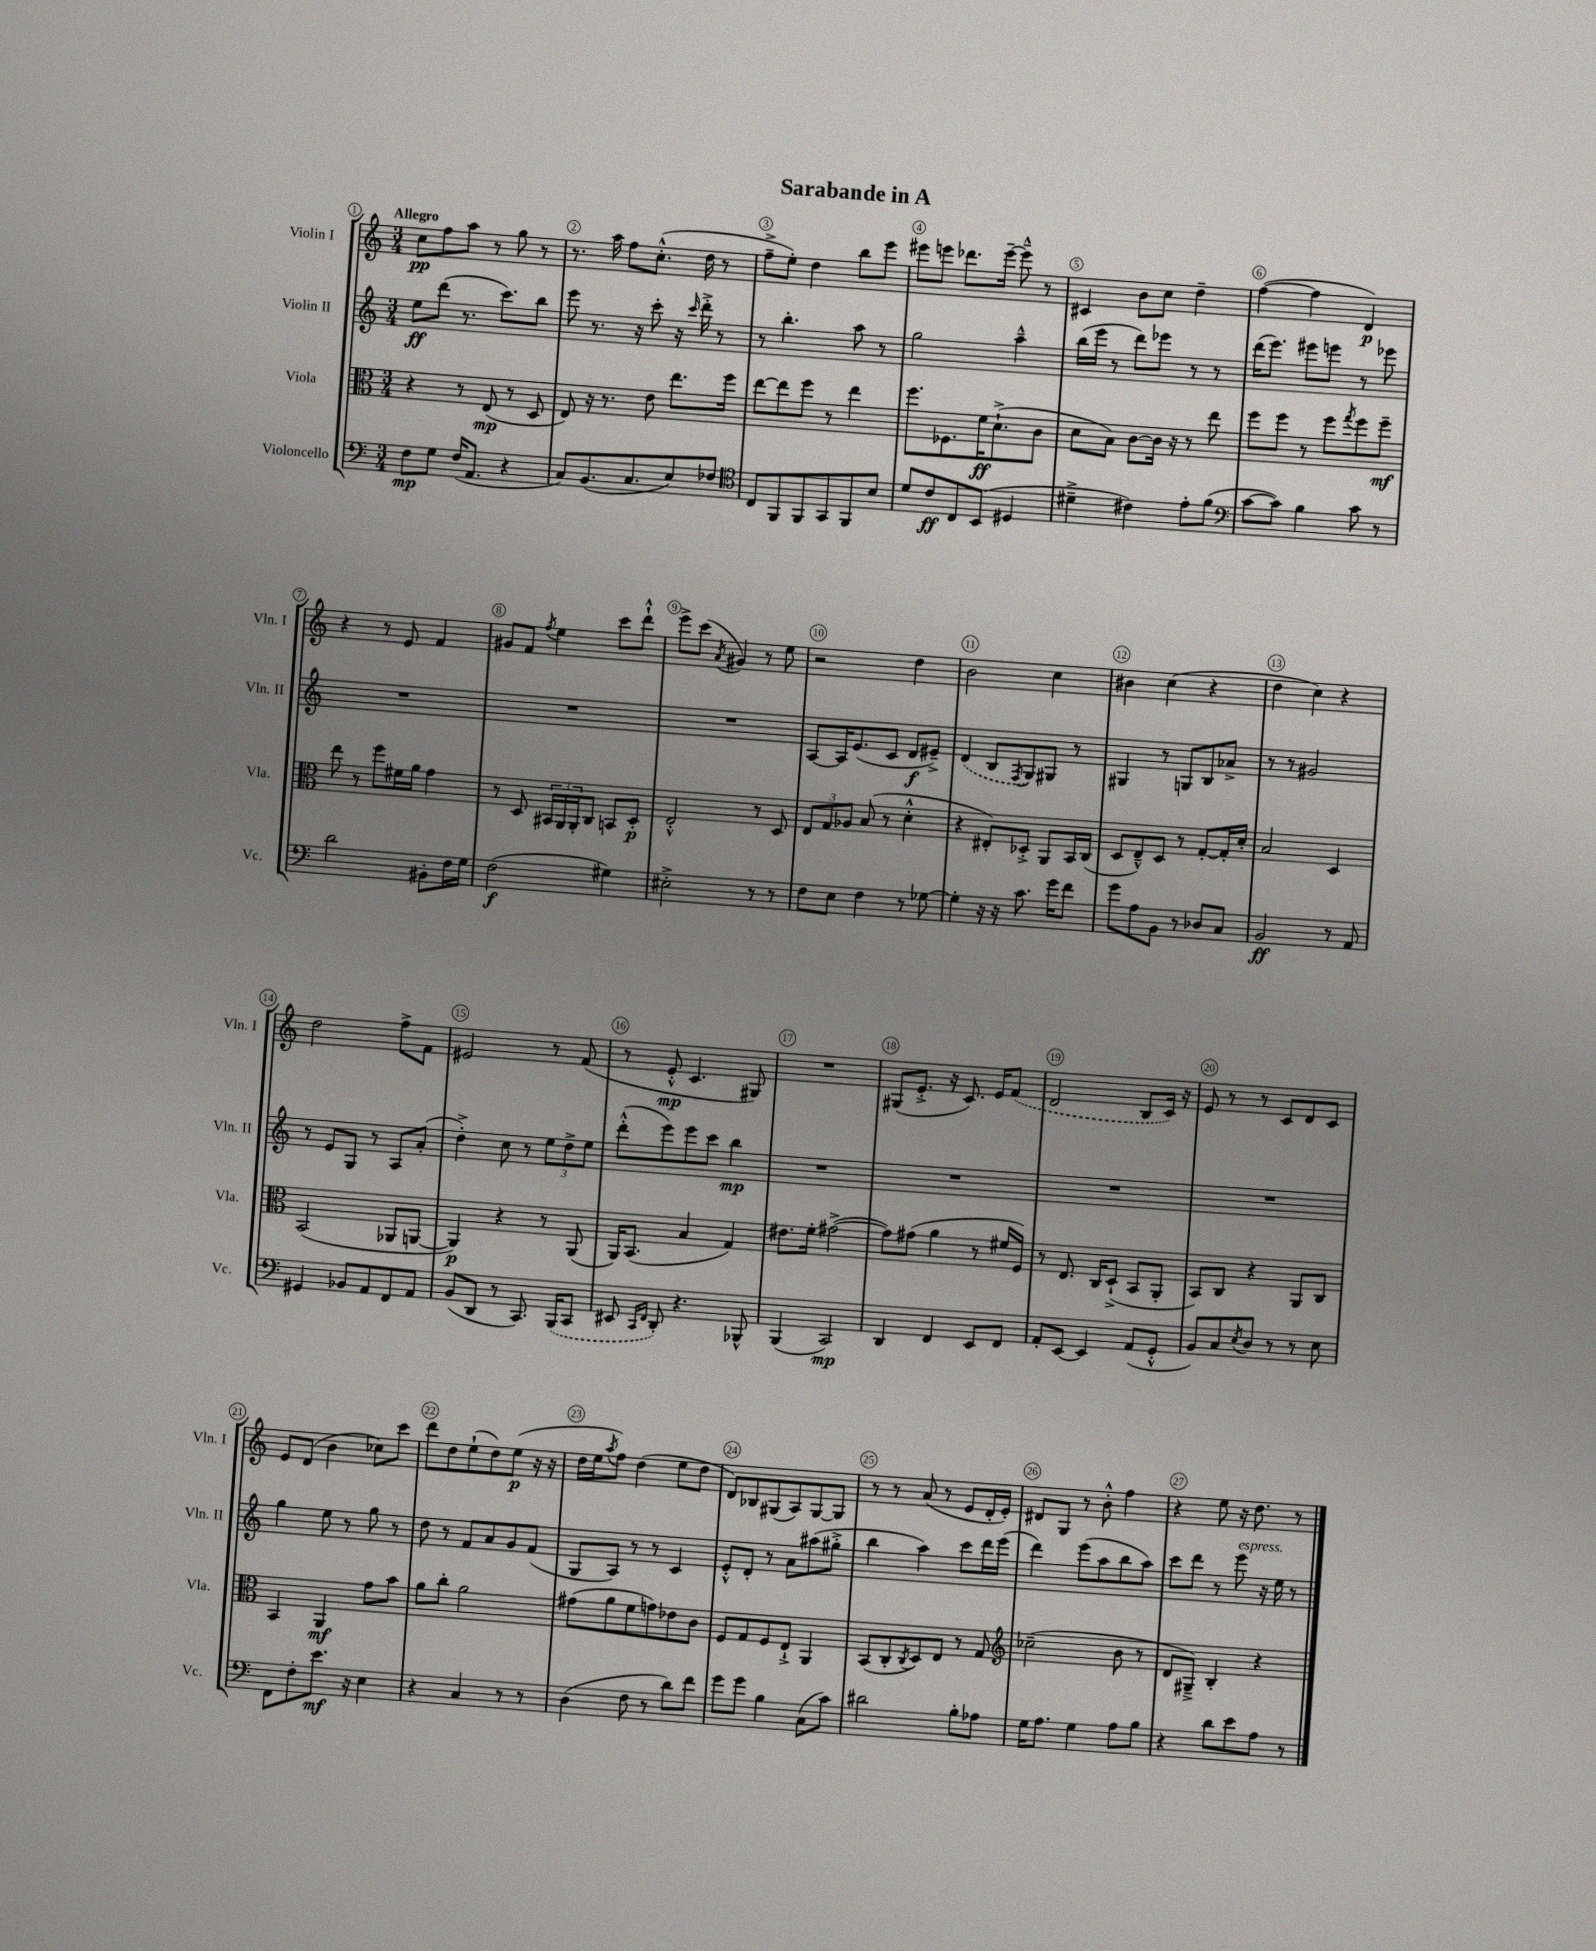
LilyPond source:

\header { title = "Sarabande in A" }
<<
\new StaffGroup <<
\new Staff = "s0" \with { instrumentName = "Violin I" shortInstrumentName = "Vln. I" } {
    \clef treble \key c \major \numericTimeSignature \time 3/4 \tempo "Allegro"
    c''8\pp f''8 a''8 r8 g''8 r8 |
    r8. a''16 f''8 c''8.-.-^( d''16 r8 |
    f''8---> e''8-.) d''4 b''8 e'''8 |
    eis'''8 e'''8 des'''8. e'''16~-- e'''8---^ r8 |
    cis'4 b'8 c''8 d''4-- |
    f''4~( f''4 d'4\p) |
    r4 r8 e'8 f'4 |
    gis'8 f'8 \acciaccatura { f''8 } e''4 c'''8 d'''8-!-^ |
    e'''8-> c'''8( \acciaccatura { a'8 } gis'4) r8 e''8 |
    r2 d''4 |
    b'2 c''4 |
    bis'4 c''4( r4 |
    d''4 c''4) r4 |
    d''2 f''8-> f'8 |
    eis'2 r8 f'8( |
    r8 e'8-.-^\mp c'4. gis8) |
    R2. |
    gis8( e'8.-.-> r16 c'8.) e'16 \once \slurDashed f'8( |
    d'2 b8 c'16) r16 |
    e'8 r8 r8 c'8 d'8 c'8 |
    e'8 d'8( b'4 ces''8) c'''8 |
    d'''8 d''8 e''8-!( d''8) e''8\p( r16 r16 |
    d''16 e''16 \acciaccatura { a''8 } f''8) d''4( e''8 d''8 |
    d'8) bes8 gis8( a8) gis8~ gis8 |
    r8 r8 a'8( r8 e'8 d'16-. e'16-.) |
    dis'8 g8 r8 b'8-.-^ f''4 |
    r4 e''8 r16 d''8. r8 \bar "|." |
}
\new Staff = "s1" \with { instrumentName = "Violin II" shortInstrumentName = "Vln. II" } {
    \clef treble \key c \major \numericTimeSignature \time 3/4
    e''8\ff d'''8( r8. c'''8.) b''8 |
    e'''8 r8. r16 c'''8-. r16 \grace { c'''16 } d'''16-.-> r8 |
    r8 b''4.-. a''8 r8 |
    g''2 a''4---^ |
    b''16( e'''16 r8 d'''8) ees'''8 r8 r8 |
    d'''16( e'''8.) eis'''8 e'''8 r8 ees'''8 |
    R2. |
    R2. |
    R2. |
    a8~ a16 e'8.( c'8 d'8\f eis'8--->) |
    \once \slurDashed d'4( b8 \acciaccatura { f8 } g8) gis8 r8 |
    gis4 r8 g8 b8 aes'8-> |
    r8 r8 gis'2 |
    r8 e'8 g8 r8 a8 a'8-.( |
    d''4-.->) c''8 r8 \tuplet 3/2 { e''8 d''8-> e''8 } |
    d'''8-.-^( e'''8) e'''8 c'''8 b''4\mp |
    R2. |
    R2. |
    R2. |
    R2. |
    g''4 e''8 r8 g''8 r8 |
    d''8 r8 f'8 a'8 g'8 f'8( |
    g8 a8) r8 r8 c'4 |
    e'8-.-^ d'8-. r8 a'8 ais''8( gis''8-.-> |
    b''4 a''4) c'''8 d'''16 e'''16( |
    d'''4) e'''8( a''8 b''8 a''8) |
    c'''8 d'''8 r8 e'''8^\markup { \italic "espress." } r16 e''16 r8 \bar "|." |
}
\new Staff = "s2" \with { instrumentName = "Viola" shortInstrumentName = "Vla." } {
    \clef alto \key c \major \numericTimeSignature \time 3/4
    r4 r8 e8\mp( r8 d8 |
    e8) r16 r8. e'8 e''8. f''16 |
    e''8~ e''8 f''8 r8 e''4 |
    f''8. fes8. f'16\ff d'8.-!->( c'8 |
    d'8 b8) c'8~ c'16 r16 r8 e''8 |
    f''8 f''8 r8 f''8 \acciaccatura { g''8 } f''8 f''8--\mf |
    e''8 r8 f''8 fis'16 a'16 g'4 |
    r8 d8 \tuplet 3/2 { bis,16 a,16 a,16-. } c8 b,8 d8-.\p |
    e2-.-^ r8 d8 |
    \tuplet 3/2 { e8 g8 aes8 } b8( r8 d'4-.-^ |
    r4 eis8-.) des8-.-> a,8 b,16 c16( |
    d8 e8---^) d8 r8 g8~-. g16-. d'16-. |
    b2 d4 |
    b,2( aes,8 a,8~ |
    a,4\p) r4 r8 a,8( |
    a,16) b,8.( b4 g4) |
    eis'8. f'16-. gis'2~->( |
    gis'8) gis'8( a'4 r8 fis'16 f16) |
    r8 e8. c16 d8-!->( b,8 a,8-. |
    b,8) c8 r4 a,8 c8 |
    b,4 a,4\mf g'8 b'8 |
    a'8 c''8-. a'2 |
    gis'8( a'8 f'8 g'8) ees'8 c'8 |
    f8 g8 f8 e8-!-> a,4 |
    b,8( c8-. \acciaccatura { c8 } d8) e8 r8 g8 |
    \clef treble ces''2--( b'8 r8 |
    d'8 gis8--->) b4-. r4 \bar "|." |
}
\new Staff = "s3" \with { instrumentName = "Violoncello" shortInstrumentName = "Vc." } {
    \clef bass \key c \major \numericTimeSignature \time 3/4
    f8\mp g8 f16( a,8. r4 |
    c8) b,8.( c8. e8) fes8 |
    \clef tenor c8 f,8 f,8 g,8 f,8 b8 |
    d'8 c'8\ff c8 b,8( dis4 |
    dis'4---> cis'4) e'8-. f'8( |
    \clef bass c'8~ c'8) b4 c'8 r8 |
    d'2 bis,8-. f16 g16 |
    f2\f( gis4) |
    eis2-.-> r8 r8 |
    f8 e8 f4 r8 ges8~ |
    ges4-. r16 r16 c'8. g'16 f'8 |
    g'8 a8 b,8 r8 des8 c8 |
    b,2\ff r8 a,8 |
    gis,4 bes,8 a,8 f,8 a,8 |
    b,8( d,8 r8 c,8.) \once \slurDashed b,,16( c,8 |
    eis,8 \grace { c,16 f,16 } d,8-.) r4. bes,,8-^ |
    b,,4( c,2\mp) |
    d,4 f,4 e,8 f,8 |
    a,8-. e,8~ e,4 a,8( g,8-.-^ |
    b,8) c8 \acciaccatura { e8 } d8 r8 r8 e8 |
    f,8 f8-. e'8.\mf r16 e4 |
    r4 c4 r8 r8 |
    d4( f8 r8 d'8) f'8 |
    g'8 g'8 b4 c8( c'8) |
    dis'2 b8-. aes8 |
    g16 a8. g4 a8 b8 |
    r4 d'8 e'8 a8 r8 \bar "|." |
}
>>
>>
\layout { \context { \Score \override BarNumber.break-visibility = ##(#f #t #t) barNumberVisibility = #all-bar-numbers-visible \override BarNumber.stencil = #(make-stencil-circler 0.1 0.3 ly:text-interface::print) } }
